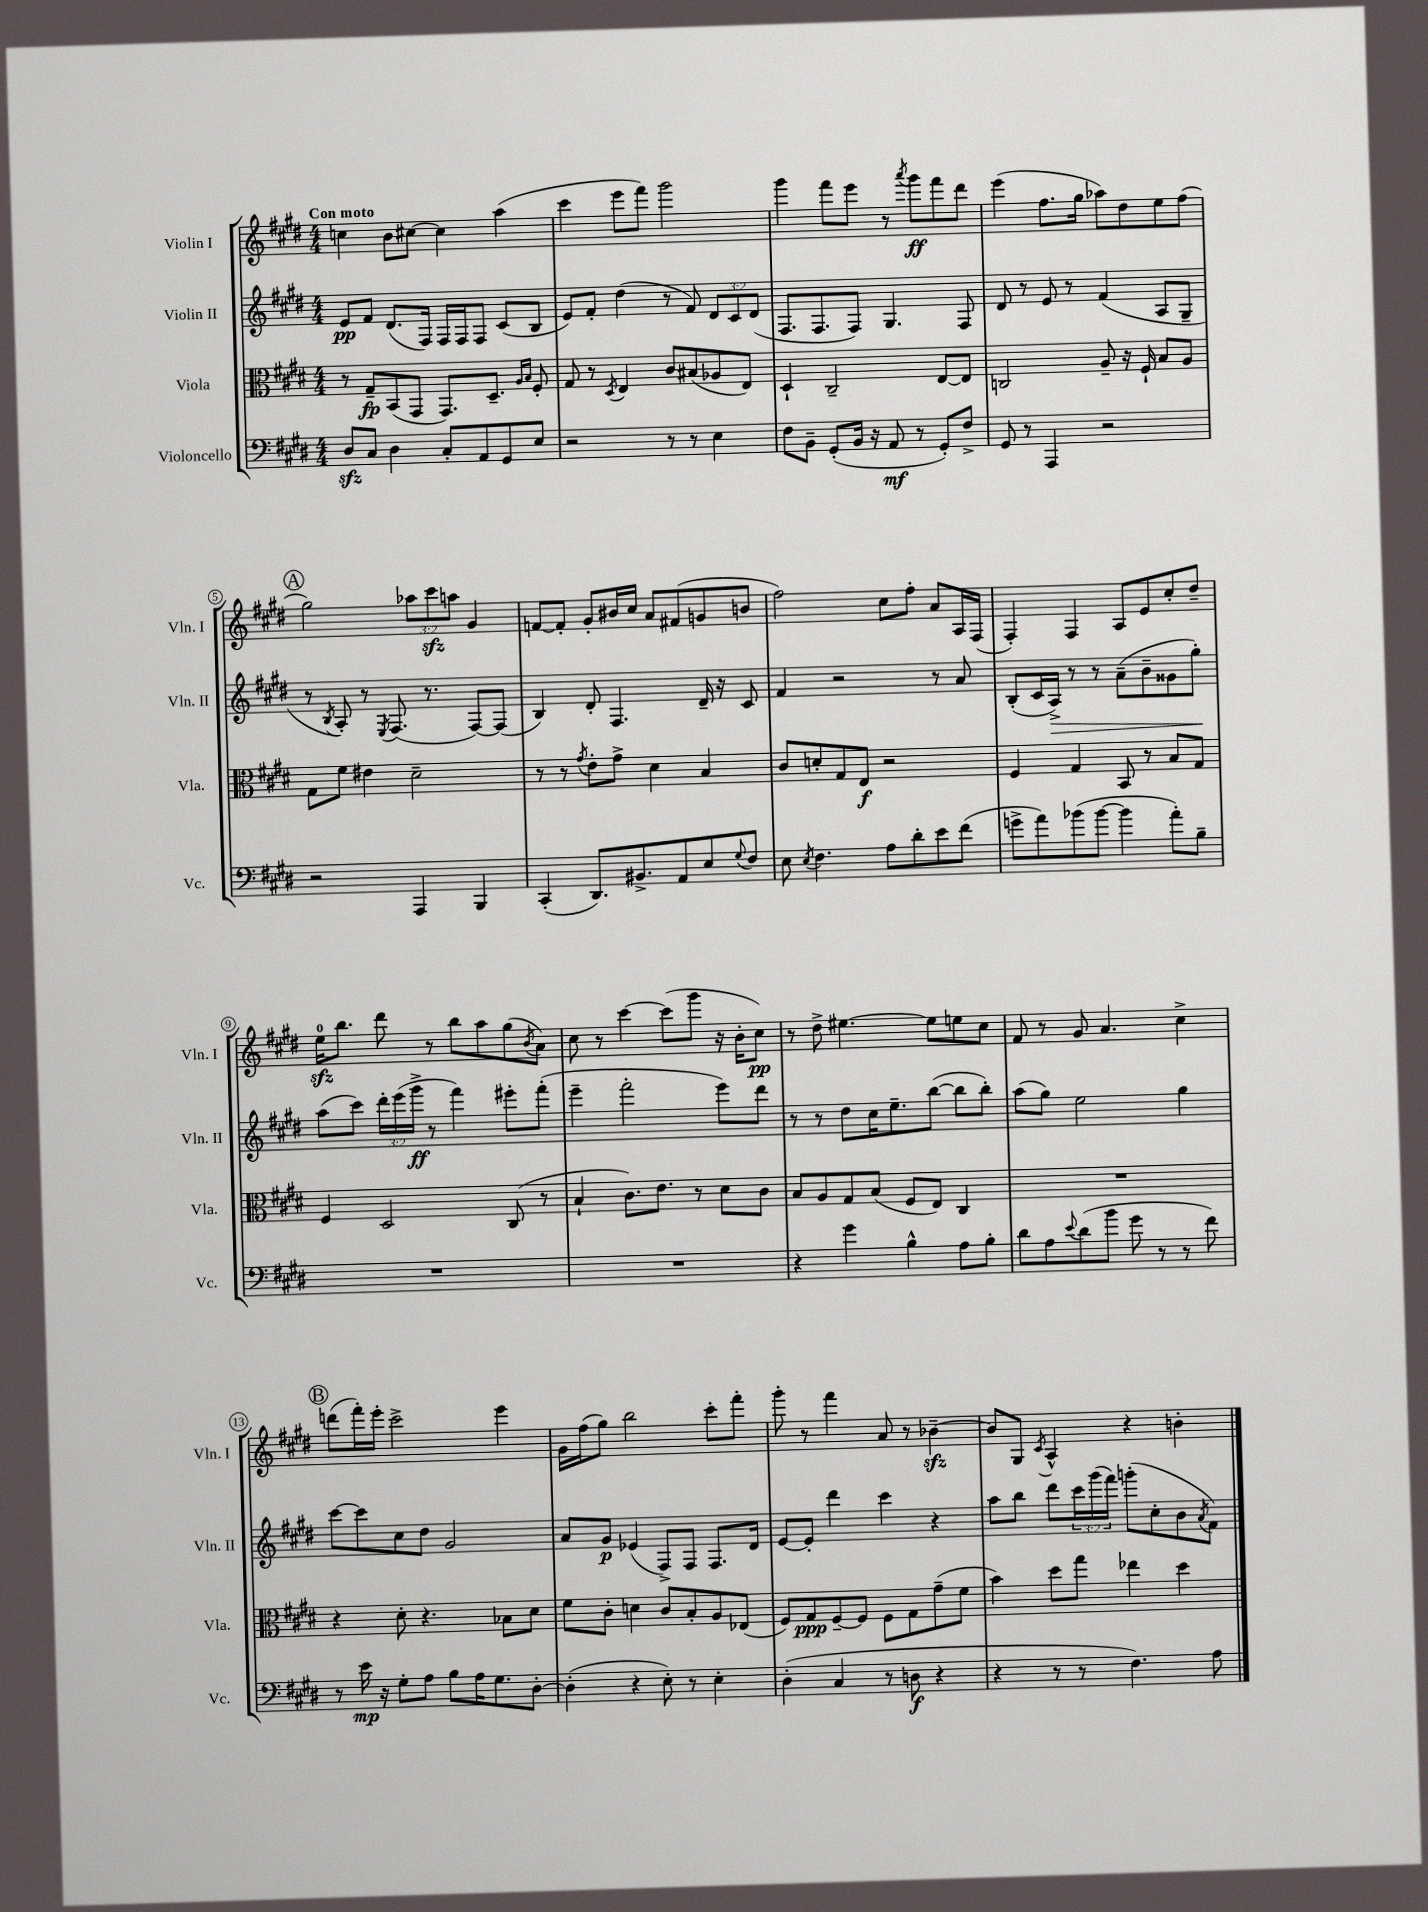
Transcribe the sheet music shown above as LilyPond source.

<<
\new StaffGroup <<
\new Staff = "s0" \with { instrumentName = "Violin I" shortInstrumentName = "Vln. I" } {
    \clef treble \key e \major \numericTimeSignature \time 4/4 \override Staff.TupletNumber.text = #tuplet-number::calc-fraction-text \tempo "Con moto"
    c''4 b'8 cis''8~ cis''4 a''4( |
    cis'''4 e'''8 fis'''8) gis'''2 |
    gis'''4 fis'''8 e'''8 r8 \acciaccatura { a'''8 } gis'''8\ff fis'''8 dis'''8 |
    e'''4( fis''8. gis''16 aes''8) dis''8 e''8 fis''8( |
    \mark \markup { \circle "A" } gis''2) \tuplet 3/2 { aes''8 cis'''8\sfz a''8 } gis'4 |
    f'8~ f'8-. gis'8-. bis'16 cis''16 a'8 fis'8( g'8 b'8 |
    fis''2) cis''8 fis''8-. a'8 a16 fis16( |
    fis4-.) fis4 a8 e'8 cis''8-. dis''8-- |
    e''16-0\sfz b''8. dis'''8 r8 b''8 a''8 gis''8( \acciaccatura { b'8 } a'8) |
    cis''8 r8 cis'''4~ cis'''8( gis'''8 r16 b'16-. cis''8\pp) |
    r8 dis''8-> eis''4.~ eis''8 e''8 cis''8 |
    fis'8 r8 gis'8 a'4. cis''4-> |
    \mark \markup { \circle "B" } d'''8( fis'''16-.) e'''16-. cis'''2-> e'''4 |
    gis'16 fis''16( gis''8) b''2 cis'''8-. fis'''8-. |
    gis'''8-. r8 fis'''4 a'8 r8 bes'4~--\sfz |
    bes'8 gis8 \acciaccatura { cis'8 } a4-^ r4 b'4-. \bar "|." |
}
\new Staff = "s1" \with { instrumentName = "Violin II" shortInstrumentName = "Vln. II" } {
    \clef treble \key e \major \numericTimeSignature \time 4/4 \override Staff.TupletNumber.text = #tuplet-number::calc-fraction-text
    e'8\pp fis'8 dis'8.( fis16) fis16 fis16 fis8 cis'8( b8 |
    e'8) fis'8-. dis''4( r8 fis'8) \tuplet 3/2 { dis'8 cis'8 dis'8( } |
    fis8. fis8. fis8) gis4. fis8 |
    dis'8 r8 e'8 r8 fis'4( a8 gis8-- |
    \mark \markup { \circle "A" } r8 \acciaccatura { b8 } a8-.) r8 \acciaccatura { e8 } fis8.( r8. fis8~) fis8( |
    b4) dis'8-. fis4. dis'16-- r16 cis'8 |
    fis'4 r2 r8 a'8 |
    b8-.( cis'16 a16->\>) r8 r8 a'8--( b'8-- gisis'8 gis''8-.\!) |
    a''8( cis'''8) \tuplet 3/2 { dis'''16-. e'''16( gis'''16->\ff } r8 fis'''4) eis'''8-. fis'''8-.( |
    e'''4-- fis'''2-. e'''8) dis'''8 |
    r8 r8 dis''8 cis''16 e''8.-- b''8~( b''8 b''8-.) |
    a''8( gis''8) e''2 gis''4 |
    \mark \markup { \circle "B" } cis'''8~ cis'''8 cis''8 dis''8 gis'2 |
    a'8 gis'8\p ees'4( fis8->) fis8 fis8. dis'16 |
    e'8~ e'8-. dis'''4 cis'''4 r4 |
    a''8 b''8 dis'''8 \tuplet 3/2 { cis'''16 gis'''16( fis'''16) } g'''8-.( cis''8-. b'8 \acciaccatura { a'8 } fis'8) \bar "|." |
}
\new Staff = "s2" \with { instrumentName = "Viola" shortInstrumentName = "Vla." } {
    \clef alto \key e \major \numericTimeSignature \time 4/4
    r8 gis8--\fp b,8( gis,8 gis,8.) dis8.-- \grace { a16 b16 } fis8-. |
    gis8 r8 \acciaccatura { dis8 } e4 cis'8 bis8( aes8 e8) |
    dis4-! cis2-- e8~ e8 |
    c2 a8-- r16 fis16-! b8 a8 |
    \mark \markup { \circle "A" } gis8 fis'8 eis'4 dis'2-- |
    r8 r8 \acciaccatura { gis'8 } e'8-. gis'8-> dis'4 b4 |
    cis'8 d'8-. gis8 e8\f r2 |
    fis4 gis4 b,8 r8 b8 gis8 |
    fis4 dis2 cis8( r8 |
    b4-! cis'8.) e'8. r8 dis'8 cis'8 |
    b8 a8 gis8 b8( fis8 e8) cis4 |
    R1 |
    \mark \markup { \circle "B" } r4 dis'8-. r4. bes8 dis'8 |
    fis'8 cis'8-. d'4 cis'8 b8-. a8 ees8( |
    fis8) gis8\ppp fis8~-- fis8 fis8 gis8 gis'8--( fis'8 |
    b'4) dis''8 gis''8 ees''4 dis''4 \bar "|." |
}
\new Staff = "s3" \with { instrumentName = "Violoncello" shortInstrumentName = "Vc." } {
    \clef bass \key e \major \numericTimeSignature \time 4/4
    dis8\sfz cis8 dis4 cis8-. a,8 gis,8 e8 |
    r2 r8 r8 e4 |
    fis8 b,8-- gis,8-.( b,16 r16 a,8\mf r8 gis,8-.) fis8-> |
    gis,8 r8 a,,4 r2 |
    \mark \markup { \circle "A" } r2 a,,4 b,,4 |
    cis,4-.( dis,8.) bis,8.-> a,8 e8 \appoggiatura { gis8 } fis8 |
    e8 \acciaccatura { e8 } fis4. a8 dis'8-. e'8 fis'8( |
    g'8-> a'8) bes'8( bes'8~ bes'4 a'8-.) b8-- |
    R1 |
    R1 |
    r4 gis'4 b4-^ a8 b8-. |
    dis'8 a8 \appoggiatura { e'8 } dis'8( b'8 gis'8 r8 r8 fis'8) |
    \mark \markup { \circle "B" } r8 e'16\mp r16 gis8-. a8 b8 a16 gis8. dis8~-. |
    dis4-.( r4 e8-.) r8 e4-. |
    dis4-.( cis4 r8 d8\f r4 |
    r4 r8 r8 fis4.) a8 \bar "|." |
}
>>
>>
\layout { \context { \Score \override BarNumber.stencil = #(make-stencil-circler 0.1 0.3 ly:text-interface::print) } }
